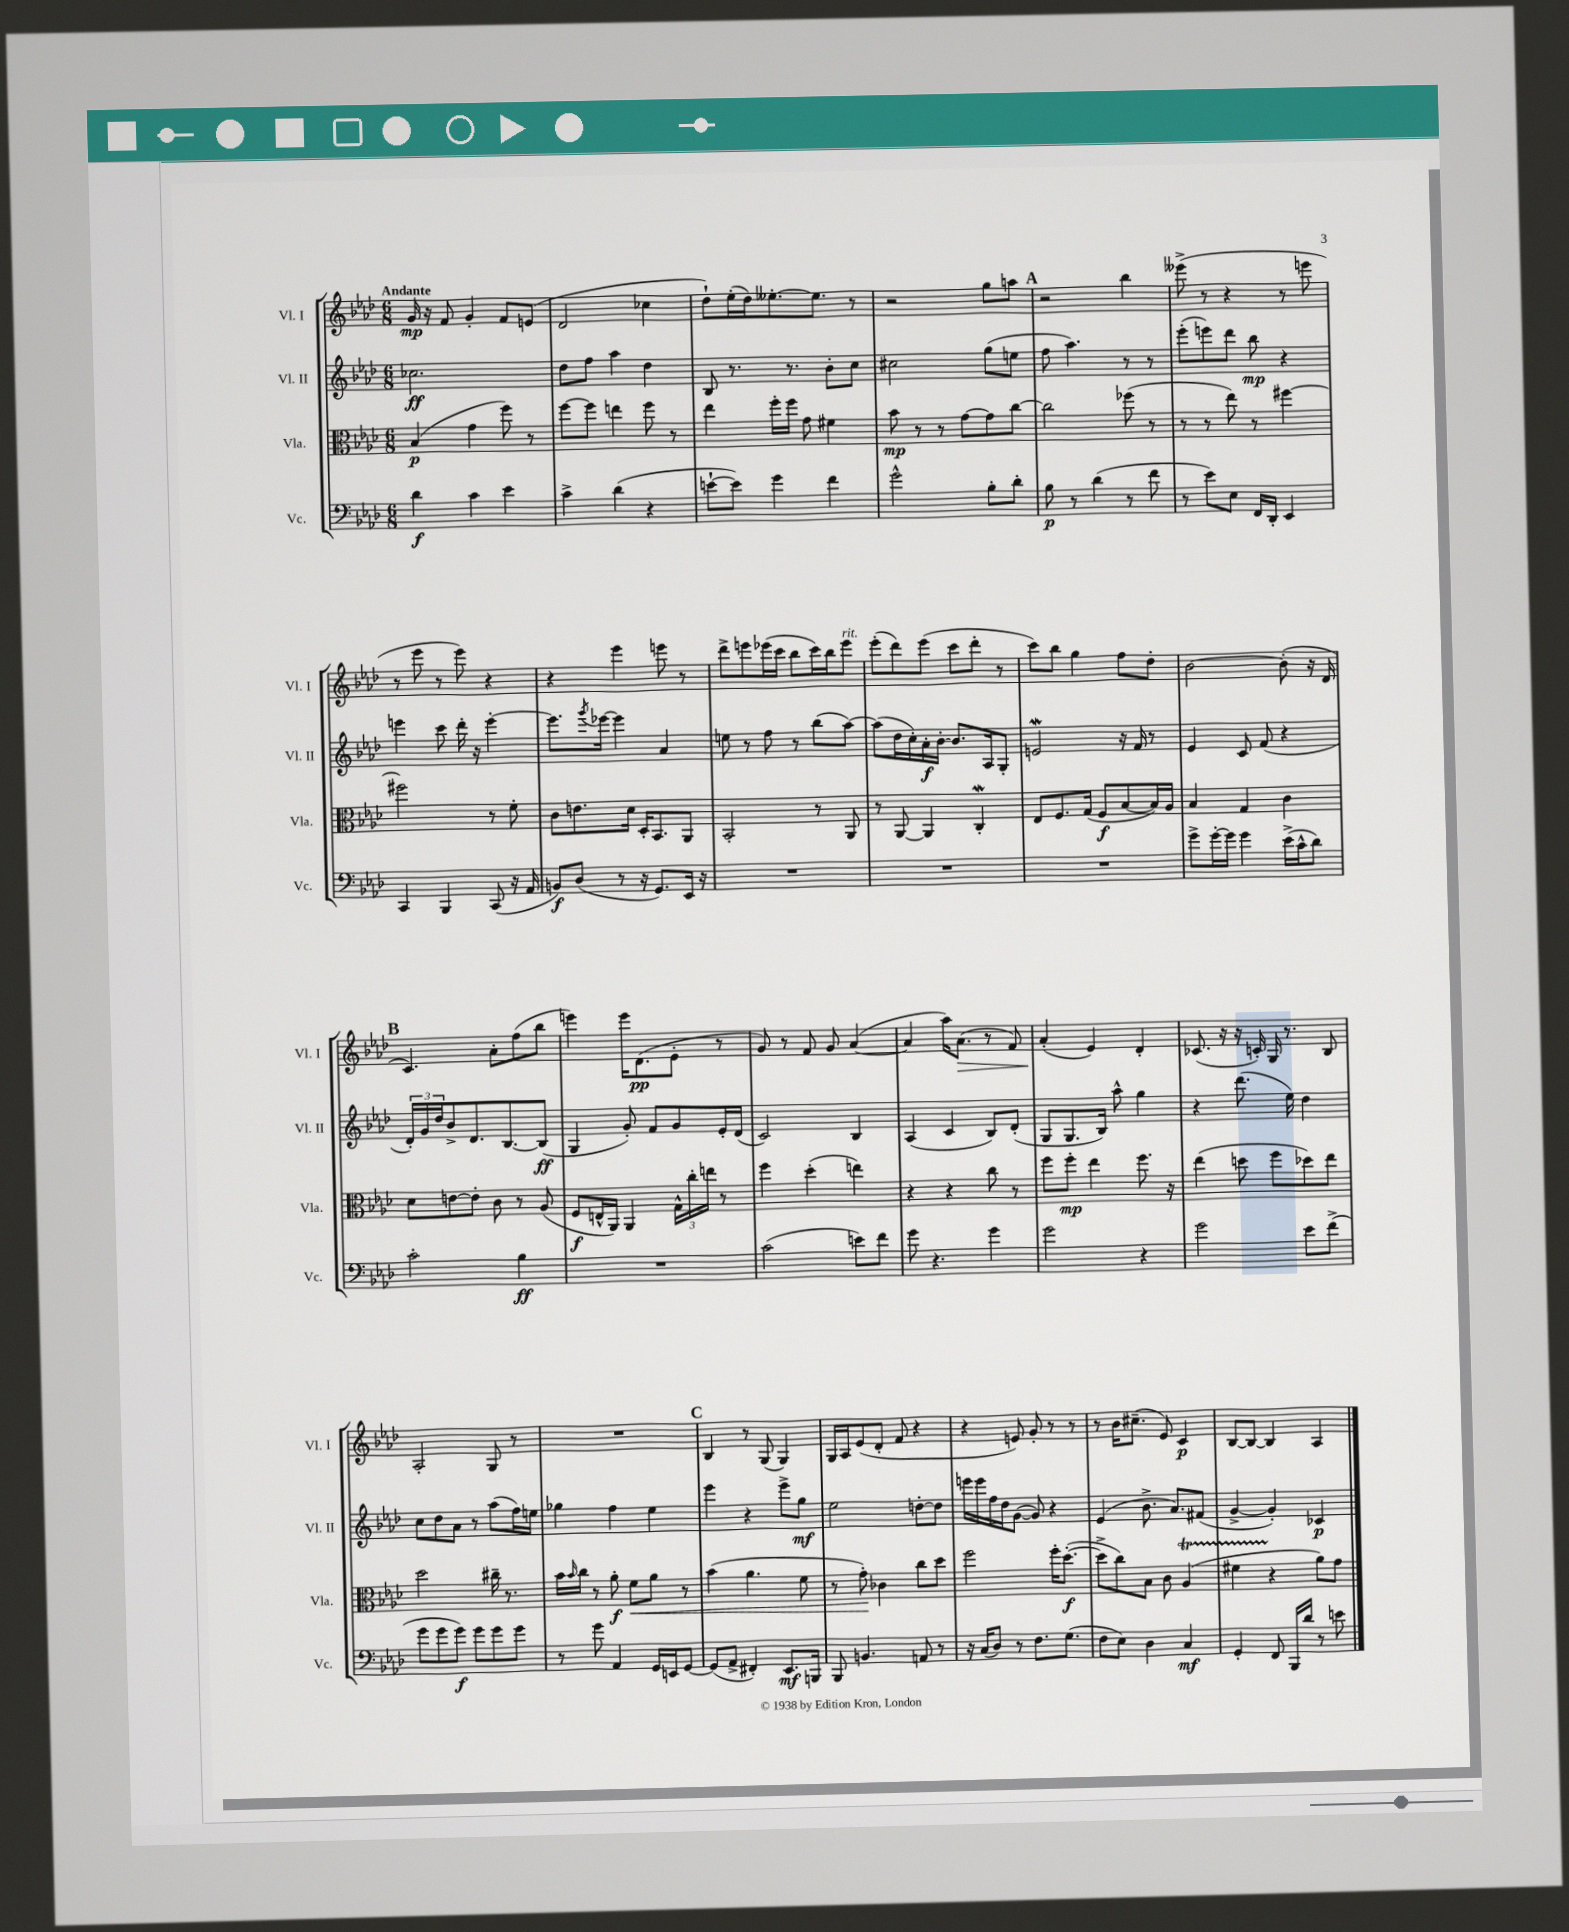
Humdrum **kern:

**kern	**kern	**kern	**kern
*staff4	*staff3	*staff2	*staff1
*clefF4	*clefC3	*clefG2	*clefG2
*k[b-e-a-d-]	*k[b-e-a-d-]	*k[b-e-a-d-]	*k[b-e-a-d-]
*M6/8	*M6/8	*M6/8	*M6/8
4d-	(4B-	2.cc-	16g
.	.	.	16r
.	.	.	8f
4c	4g	.	4g'
4e-	8ff)	.	8f
.	8r	.	(8e
=	=	=	=
4c^	[8ff	8dd-	2d-
.	8ff]	8ff	.
(4d-	4ee	4aa-	.
4r	8ff	4dd-	4cc-
.	8r	.	.
=	=	=	=
[8e`	4ee-	8B-	8dd-`)
8e])	.	8.r	(16ee-'
.	.	.	16dd-)
4g	16ff'	.	[8.ee--'
.	16ff	8.r	.
.	8g	.	.
.	.	.	8.ee--]
4f	4f#	8b-'	.
.	.	8cc	8r
=	=	=	=
2g^^	8b-	2cc#	2r
.	8r	.	.
.	8r	.	.
.	[8g	.	.
8B-'	8g]	(8gg	8gg
8d-'	[8cc	8ee	8aa
=	=	=	=
8B-	2cc]	8ff	2r
8r	.	4.aa-)	.
(4d-	.	.	.
8r	(8ff-	8r	4bb-
8f	8r	8r	.
=	=	=	=
8r	8r	(8eee-'	(8eee--^
8e-)	8r	8eee)	8r
8E-	8ee-)	8ddd-	4r
16FF	8r	8bb-	.
16DD-'	.	.	.
4EE-	[4ff#	4r	8r
.	.	.	8eee
=	=	=	=
4CC	2ff#]	4eee	8r
.	.	.	8eee-
4BBB-	.	8ccc	8r
.	.	16ddd-'	8eee-)
.	.	16r	.
(8CC	8r	[4eee'	4r
16r	8f'	.	.
16AA-	.	.	.
=	=	=	=
8BB)	8c	8.eee]	4r
(8D-	8.e	.	.
.	.	8qggg	.
.	.	[16eee-	.
8r	.	4eee-]	4eee-
.	16d-	.	.
16r	16D-'	.	.
8.GG)	8.BB-	.	.
.	.	4a-	8eee
16EE-	8AA-	.	8r
16r	.	.	.
=	=	=	=
2.r	2BB-'	8ee	8ddd-^
.	.	8r	8eee
.	.	8ff	(16eee-
.	.	.	16ccc
.	.	8r	8bb-
.	8r	(8bb-	16ccc)
.	.	.	16bb-
.	8AA-	[8aa-)	8eee-
=	=	=	=
2.r	8r	(8aa-]	(8eee-'
.	[8AA-	16dd-	8ddd-)
.	.	16cc')	.
.	4AA-]	16a-'	(8eee-
.	.	[16b-'	.
.	.	8.b-]	8ccc
.	4C'	.	8ddd-'
.	.	16A-	.
.	.	8G'	8r
=	=	=	=
2.r	8E-	2e	8ccc)
.	8.F	.	8bb-
.	.	.	4gg
.	(16G	.	.
.	8F	.	.
.	[8B-	16r	8ff
.	.	16f	.
.	16B-])	8r	8dd-'
.	16A-	.	.
=	=	=	=
8g^	4B-	4e-	[2b-
[16g'	.	.	.
16g]	.	.	.
4g	4G	8c	.
.	.	(8f	.
(16e-^	4c	4r	(8b-']
16c^^	.	.	.
8d-)	.	.	16r
.	.	.	16d-
=	=	=	=
2c'	8d-	24d-')	4.c)
.	.	24g	.
.	.	24dd-	.
.	[8e	8b-^	.
.	8e']	8.d-	.
.	8c	.	8a-'
.	.	[8.B-	.
4B-	8r	.	(8ff
.	(8A-	(8B-]	8bb-
=	=	=	=
2.r	8F	4G	4eee)
.	16E^^	.	.
.	16AA-)	.	.
.	4AA-	8g')	16eee
.	.	.	(8.d-
.	.	8f	.
.	24G^^	8g	8e-'
.	24cc'	.	.
.	24ee	.	.
.	8r	16e-'	8r
.	.	(16d-	.
=	=	=	=
(2c	4ff	2c)	8g)
.	.	.	8r
.	(4dd-'	.	8f
.	.	.	8g
8e)	4ee)	4B-	([4a-
8f	.	.	.
=	=	=	=
8g	4r	(4A-	4a-]
4.r	.	.	.
.	4r	4c	16aa-)
.	.	.	(8.a-
4g	8cc	8B-)	8r
.	8r	(8d-'	8f)
=	=	=	=
2g	8ff	8G	(4a-'
.	8ff'	8.G	.
.	4ee-	.	4e-)
.	.	16B-)	.
.	.	8aa-^^	.
4r	8.ff	4gg	4d-'
.	16r	.	.
=	=	=	=
2g	(4ee-	4r	(8.c-
.	.	.	16r
.	8dd	(8.ddd-	16r
.	.	.	16c')
.	8ff	.	16G
.	.	16ee-)	8.r
8e-	8dd-)	4dd-	.
(8f^	8ee-	.	8B-
=	=	=	=
8g	2dd-	8cc	2A-'
8g	.	8dd-	.
8g)	.	8a-	.
8g	.	8r	.
8g	16cc#~	(8aa-	8G
.	8.r	.	.
8g	.	16ff)	8r
.	.	16ee	.
=	=	=	=
8r	16b-	4gg-	2.r
.	16qqb-	.	.
.	16cc	.	.
8g	8r	.	.
4AA-	8a-'	4ff	.
.	8f	.	.
16GG	8a-	4ee-	.
16EE	.	.	.
[8GG	8r	.	.
=	=	=	=
(8GG]	(4b-	4eee-	4B-
8AA-^	.	.	.
4FF#')	4.a-	4r	8r
.	.	.	(8G
8.EE-	.	8eee-^	4G)
.	8f	8gg	.
16BBB	.	.	.
=	=	=	=
8BBB-	8r	2ee-	16G
.	.	.	16A-
4.BB	8g')	.	(8e-
.	4c-	.	8d-'
.	.	.	8f
8AA	8cc	[8dd'	4r
8r	8dd-	8dd]	.
=	=	=	=
16r	2ff	16eee	4r
(16C	.	16eee	.
8D-)	.	16ff	.
.	.	16dd-	.
8r	.	([8g	8e)
8.F	.	8g])	8g'
.	16ff'	4r	8r
(8.G	([8.dd-'	.	.
.	.	.	8r
=	=	=	=
8F	8dd-^]	(4e-	8r
8E-)	8cc)	.	16b-
.	.	.	(8.cc#~
4D-	8B-	8.b-^	.
.	8c	.	8e-)
.	.	8.a-)	.
4C	(4A-	.	4c
.	.	(8f#	.
=	=	=	=
4GG'	4f#	[4g^	[8B-
.	.	.	8B-_
8FF	4r	4g'])	4B-]
16BBB-	.	.	.
16d-	.	.	.
8r	8a-)	4c-	4A-
8e	8g	.	.
==	==	==	==
*-	*-	*-	*-
